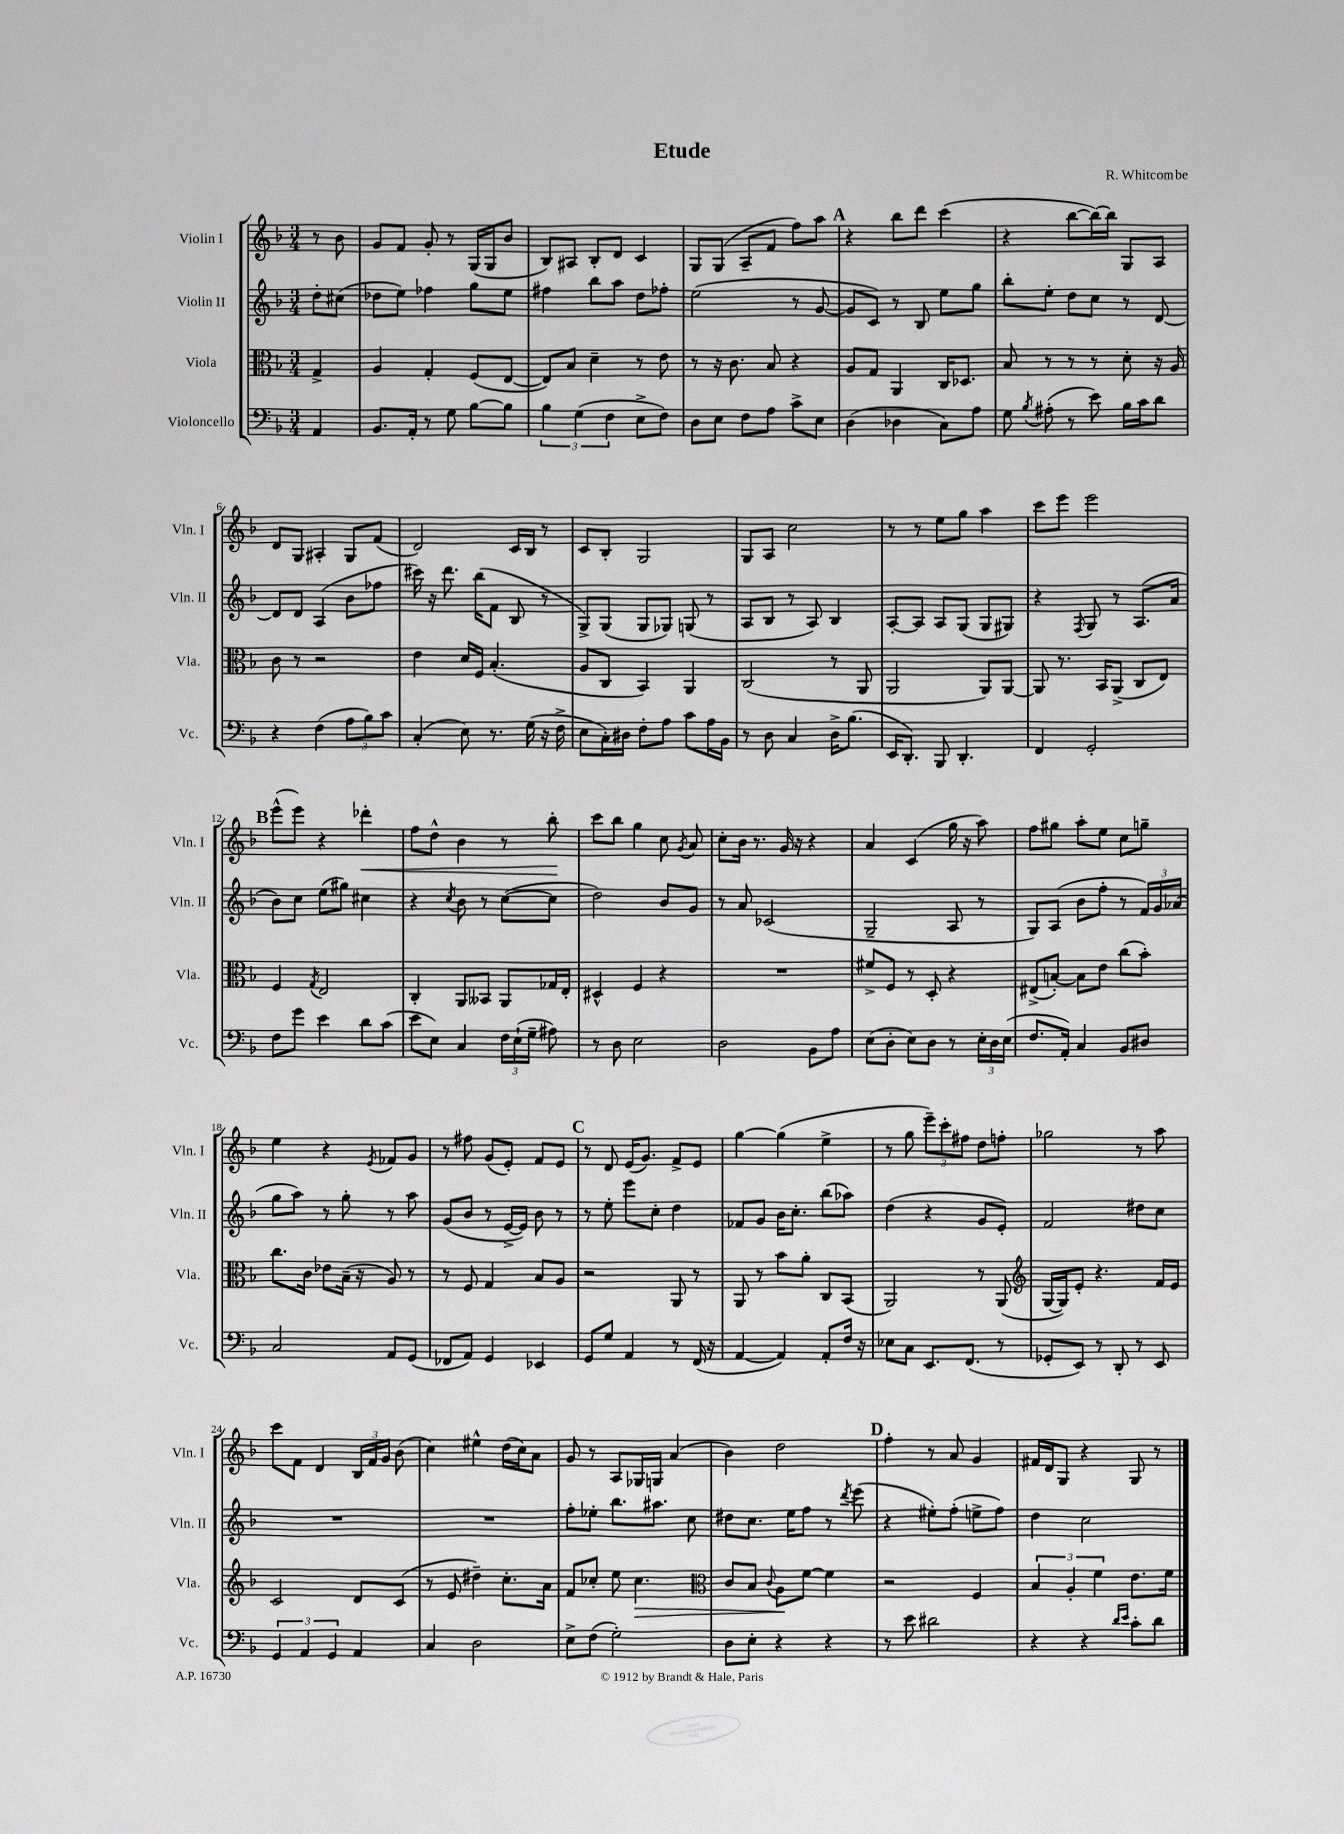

**kern	**kern	**dynam	**kern	**kern	**dynam
*part4	*part3	*part3	*part2	*part1	*part1
*staff4	*staff3	*staff3	*staff2	*staff1	*staff1
*I"Violoncello	*I"Viola	*	*I"Violin II	*I"Violin I	*
*I'Vc.	*I'Vla.	*	*I'Vln. II	*I'Vln. I	*
*clefF4	*clefC3	*	*clefG2	*clefG2	*
*k[b-]	*k[b-]	*	*k[b-]	*k[b-]	*
*M3/4	*M3/4	*	*M3/4	*M3/4	*
=	=	=	=	=	=
4AA/	4G^/	.	8dd'\L	8r	.
.	.	.	(8cc#X\J	8b-\	.
=1	=1	=1	=1	=1	=1
8.BB-/L	4A/	.	8dd-X\L	8g/L	.
.	.	.	8ee\J)	8f/J	.
16AA'/Jk	.	.	.	.	.
8r	4G'/	.	4ff-X\	8g'/	.
8G\	.	.	.	8r	.
[8B-\L	(8F/L	.	8gg\L	(16G/LL	.
.	.	.	.	16G/J	.
8B-\J]	[8E/J	.	8ee\J	8b-/J	.
=2	=2	=2	=2	=2	=2
6B-\	8E/L])	.	4ff#X\	8B-/L)	.
.	8B-/J	.	.	8A#X/J	.
(6G\	.	.	.	.	.
.	4d~\	.	8bb-\L	8B-'/L	.
6F\	.	.	.	.	.
.	.	.	8aa\J	8d/J	.
8E^\L	8r	.	8dd\L	4c/	.
8F\J)	8e\	.	8ff-X'\J	.	.
=3	=3	=3	=3	=3	=3
8D\L	8r	.	(2ee\	8G/L	.
8E\J	16r	.	.	(8G/J	.
.	8.c\	.	.	.	.
8F\L	.	.	.	8A~/L	.
8A\J	8B-/	.	.	8f/J	.
8c^\L	4r	.	8r	8ff\L)	.
8E\J	.	.	[8g/	8aa\J	.
!!LO:REH:place=s1:t=A
=4	=4	=4	=4	=4	=4
(4D\	8A/L	.	8g/L]	4r	.
.	8G/J	.	8c/J)	.	.
4D-X\	4AA/	.	8r	8bb-\L	.
.	.	.	8B-/	8ddd\J	.
8C\L)	16C/KL	.	8ee\L	(4ccc\	.
.	8.D-X/J	.	.	.	.
8A\J	.	.	8gg\J	.	.
=5	=5	=5	=5	=5	=5
8G\	8B-/	.	8bb-'\L	4r	.
8qB-/	.	.	.	.	.
(8A#X'\	8r	.	8ee'\J	.	.
8r	8r	.	8dd\L	[8bb-\L	.
8e\)	8r	.	8cc\J	16bb-\L_)	.
.	.	.	.	16bb-\JJ]	.
16B-\LL	8d'\	.	8r	8G/L	.
16c\J	.	.	.	.	.
8d\J	16r	.	[8d/	8A/J	.
.	16A/	.	.	.	.
!!LO:LB:g=z
=6	=6	=6	=6	=6	=6
4r	8c\	.	8d/L]	8d/L	.
.	8r	.	8d/J	8G/J	.
(4F\	2r	.	(4A/	4A#X'/	.
12A\L	.	.	8b-\L	8G/L	.
12B-\)	.	.	.	.	.
.	.	.	8ff-X\J	(8f/J	.
12c\J	.	.	.	.	.
=7	=7	=7	=7	=7	=7
(4C'/	4e\	.	16ccc#X\)	2d/)	.
.	.	.	16r	.	.
.	.	.	8.ddd\	.	.
8E\)	16d/LL	.	.	.	.
.	16F/JJ	.	(16bb-\KL	.	.
8.r	(4.B-'/	.	8f\J	.	.
.	.	.	8B-/	16c/LL	.
(16G\	.	.	.	16B-/JJ	.
16r	.	.	8r	8r	.
16F^\	.	.	.	.	.
=8	=8	=8	=8	=8	=8
8E\L	8A/L	.	8G^/L)	8c/L	.
16C'\L)	8C/J	.	(8G/J	8B-'/J	.
16D#X\JJ	.	.	.	.	.
8F'\L	4BB-/)	.	8G/L	2G/	.
8A\J	.	.	8G-X/J)	.	.
8c\L	4AA/	.	(8Gn/	.	.
16A\L	.	.	8r	.	.
16BB-\JJ	.	.	.	.	.
=9	=9	=9	=9	=9	=9
8r	(2C/	.	8A/L	8G/L	.
8D\	.	.	8B-/J	8A/J	.
4C/	.	.	8r	2cc\	.
.	.	.	8A/)	.	.
16D^\KL	8r	.	4B-/	.	.
(8.B-\J	.	.	.	.	.
.	8AA/	.	.	.	.
=10	=10	=10	=10	=10	=10
16EE/KL	2AA/	.	[8A'/L	8r	.
8.DD'/J)	.	.	.	.	.
.	.	.	8A/J]	8r	.
8BBB-/	.	.	8A/L	8ee\L	.
4.DD'/	.	.	(8G/J	8gg\J	.
.	8AA/L)	.	8G/L	4aa\	.
.	[8AA/J	.	8G#X/J)	.	.
=11	=11	=11	=11	=11	=11
4FF/	8AA/]	.	4r	8ccc\L	.
.	8.r	.	.	8eee\J	.
.	.	.	8qF/	.	.
2GG'/	.	.	8G/	2eee\	.
.	16BB-/KL	.	.	.	.
.	(8AA^/J	.	8r	.	.
.	8C/L	.	(8.A/L	.	.
.	8E/J)	.	.	.	.
.	.	.	16a/Jk	.	.
!!LO:LB:g=z
!!LO:REH:place=s1:t=B
=12	=12	=12	=12	=12	=12
8F\L	4F/	.	8b-\L)	(8eee^^\L	.
8g\J	.	.	8cc\J	8eee\J)	.
.	8qG/	.	.	.	.
4e\	2E/	.	(8ee\L	4r	.
.	.	.	8gg#X\J)	.	.
!	!	!	!	!	!LO:HP:b
8d\L	.	.	4cc#X\	4ddd-X'\	<
(8c\J	.	.	.	.	.
=13	=13	=13	=13	=13	=13
8e\L	4C'/	.	4r	8ff\L	.
8E\J)	.	.	.	8dd^^\J	.
.	.	.	8qcc/	.	.
4C/	8AA/L	.	8b-\	4b-\	.
.	8BB--X/J	.	8r	.	.
24F\LL	8AA/L	.	([8cc\L	8r	.
(24E`\	.	.	.	.	.
24G~\JJ	.	.	.	.	.
8A#X\)	16G-X/L	.	8cc\J]	8bb-'\	.
.	16E'/JJ	.	.	.	.
.	.	.	.	.	[
=14	=14	=14	=14	=14	=14
8r	4D#X^^/	.	2dd\)	8ccc\L	.
8D\	.	.	.	8bb-\J	.
2E\	4F/	.	.	4gg\	.
.	4r	.	8b-/L	8cc\	.
.	.	.	.	8qg/	.
.	.	.	8g/J	8a/	.
=15	=15	=15	=15	=15	=15
2D\	2.r	.	8r	8cc'\L	.
.	.	.	8a/	16b-\Jk	.
.	.	.	.	8.r	.
.	.	.	(2c-X/	.	.
.	.	.	.	16g/	.
.	.	.	.	16r	.
8BB-\L	.	.	.	4r	.
8A\J	.	.	.	.	.
=16	=16	=16	=16	=16	=16
(8E\L	8f#X^/L	.	2G~/	4a/	.
8D'\J	8F/J	.	.	.	.
8E\L)	8r	.	.	(4c/	.
8D\J	8D'/	.	.	.	.
8r	4r	.	8A/	16gg\	.
.	.	.	.	16r	.
24E'\LL	.	.	8r	8aa\)	.
24D\	.	.	.	.	.
(24E\JJ	.	.	.	.	.
=17	=17	=17	=17	=17	=17
8.F/L	(8E#X^/L	.	8G/L)	8ff\L	.
.	[8Bn'/J)	.	(8A/J	8gg#X\J	.
16AA'/Jk)	.	.	.	.	.
4C/	8B\L]	.	8b-\L	8aa'\L	.
.	8e\J	.	8ff'\J	8ee\J	.
8BB-/L	(8cc\L	.	8r	8cc\L	.
8D#X/J	8b-'\J)	.	24f/LL)	8ggn~\J	.
.	.	.	24g/	.	.
.	.	.	(24a-X/JJ	.	.
!!LO:LB:g=z
=18	=18	=18	=18	=18	=18
2C/	8.cc\L	.	8gg\L	4ee\	.
.	.	.	8aa\J)	.	.
.	16c\Jk	.	.	.	.
.	8e-X\L	.	8r	4r	.
.	(16B-~\Jk	.	8gg'\	.	.
.	16r	.	.	.	.
.	.	.	.	8qe/	.
8AA/L	8A/)	.	8r	8f-X/L	.
(8GG/J	8r	.	8aa\	8g/J	.
=19	=19	=19	=19	=19	=19
8FF-X/L	8r	.	(8g/L	8r	.
8AA/J)	8F/	.	8b-/J	8ff#X\	.
4GG/	4G/	.	8r	(8g/L	.
.	.	.	[16e^/LL	8e'/J)	.
.	.	.	16e/JJ])	.	.
4EE-X/	8B-/L	.	8b-\	8f/L	.
.	8A/J	.	8r	8e/J	.
!!LO:REH:place=s1:t=C
=20	=20	=20	=20	=20	=20
8GG/L	2r	.	8r	8r	.
8G/J	.	.	8ee'\	8d/	.
4AA/	.	.	8eee\L	(16e/KL	.
.	.	.	.	8.g/J)	.
.	.	.	8cc'\J	.	.
8r	8AA/	.	4dd\	8f^/L	.
(16FF/	8r	.	.	8e/J	.
16r	.	.	.	.	.
=21	=21	=21	=21	=21	=21
[4AA/	8AA/	.	8f-X/L	[4gg\	.
.	8r	.	8g/J	.	.
4AA/])	8b-\L	.	16b-\KL	(4gg\]	.
.	.	.	8.cc'\J	.	.
.	8a'\J	.	.	.	.
8AA'/L	8C/L	.	(8bb-\L	4ee^\	.
16F/Jk	(8BB-/J	.	8aa-X\J)	.	.
16r	.	.	.	.	.
=22	=22	=22	=22	=22	=22
8E-X\L	2AA/)	.	(4dd\	8r	.
8C\J	.	.	.	8gg\	.
8.EE/L	.	.	4r	12eee~\L)	.
.	.	.	.	12ccc'\	.
.	.	.	.	12ff#X\J	.
(8.FF/J	.	.	.	.	.
.	8r	.	8g/L	8dd\L	.
8r	(8AA/	.	8e'/J)	8ffn'\J	.
=23	=23	=23	=23	=23	=23
*	*clefG2	*	*	*	*
8GG-X'/L	[16G/LL	.	2f/	2gg-X\	.
.	16G/J])	.	.	.	.
8EE/J)	8e'/J	.	.	.	.
8r	4.r	.	.	.	.
8DD'/	.	.	.	.	.
8r	.	.	8dd#X\L	8r	.
8EE/	16f/LL	.	8cc\J	8aa\	.
.	16e/JJ	.	.	.	.
!!LO:LB:g=z
=24	=24	=24	=24	=24	=24
6GG/	2c/	.	2.r	8ccc\L	.
.	.	.	.	8f\J	.
6AA/	.	.	.	.	.
.	.	.	.	4d/	.
6GG/	.	.	.	.	.
4AA/	8d/L	.	.	24B-/LL	.
.	.	.	.	24f/	.
.	.	.	.	24g/JJ	.
.	(8c/J	.	.	(8b-\	.
=25	=25	=25	=25	=25	=25
4C/	8r	.	2.r	4cc\)	.
.	8e/	.	.	.	.
2D\	4dd#X~\)	.	.	4ee#X^^\	.
.	8.cc'\L	.	.	(16dd\LL	.
.	.	.	.	16cc\J)	.
.	.	.	.	8a\J	.
.	16a\Jk	.	.	.	.
=26	=26	=26	=26	=26	=26
8E^\L	8f/L	.	8ff'\L	8g/	.
(8F\J	8cc-X'/J	.	8ee-X'\J	8r	.
2G'\)	8ee\	.	8.bb-\L	8A/L	.
!	!	!LO:HP:b	!	!	!
.	4.cc-\	>	.	16G-X/L	.
.	.	.	8.aa#X\J	16Gn/JJ	.
.	.	.	.	(4a/	.
.	.	.	8cc\	.	.
=27	=27	=27	=27	=27	=27
*	*clefC3	*	*	*	*
8D\L	8c/L	.	8dd#X\L	4b-\)	.
8E'\J	8B-/J	.	8.cc\J	.	.
.	8qqc/	.	.	.	.
4r	8A\L	.	.	2dd\	.
.	.	.	16ee\KL	.	.
.	[8f\J	]	8ff\J	.	.
4r	4f\]	.	8r	.	.
.	.	.	8qddd/	.	.
.	.	.	(8eee\	.	.
!!LO:REH:place=s1:t=D
=28	=28	=28	=28	=28	=28
8r	2r	.	4r	4ff'\	.
8e\	.	.	.	.	.
2d#X\	.	.	8ee#X'\L)	8r	.
.	.	.	(8ff'\J	8a/	.
.	4F/	.	8een^\L	4g/	.
.	.	.	8ff\J)	.	.
=29	=29	=29	=29	=29	=29
4r	6B-/	.	4dd\	16f#X/LL	.
.	.	.	.	16d/J	.
.	.	.	.	8G/J	.
.	6A'/	.	.	.	.
4r	.	.	2cc\	4r	.
.	6f\	.	.	.	.
16qqd/LL	.	.	.	.	.
16qqe/JJ	.	.	.	.	.
8c'\L	8.e\L	.	.	8G/	.
8d\J	.	.	.	8r	.
.	16f\Jk	.	.	.	.
==	==	==	==	==	==
*-	*-	*-	*-	*-	*-
